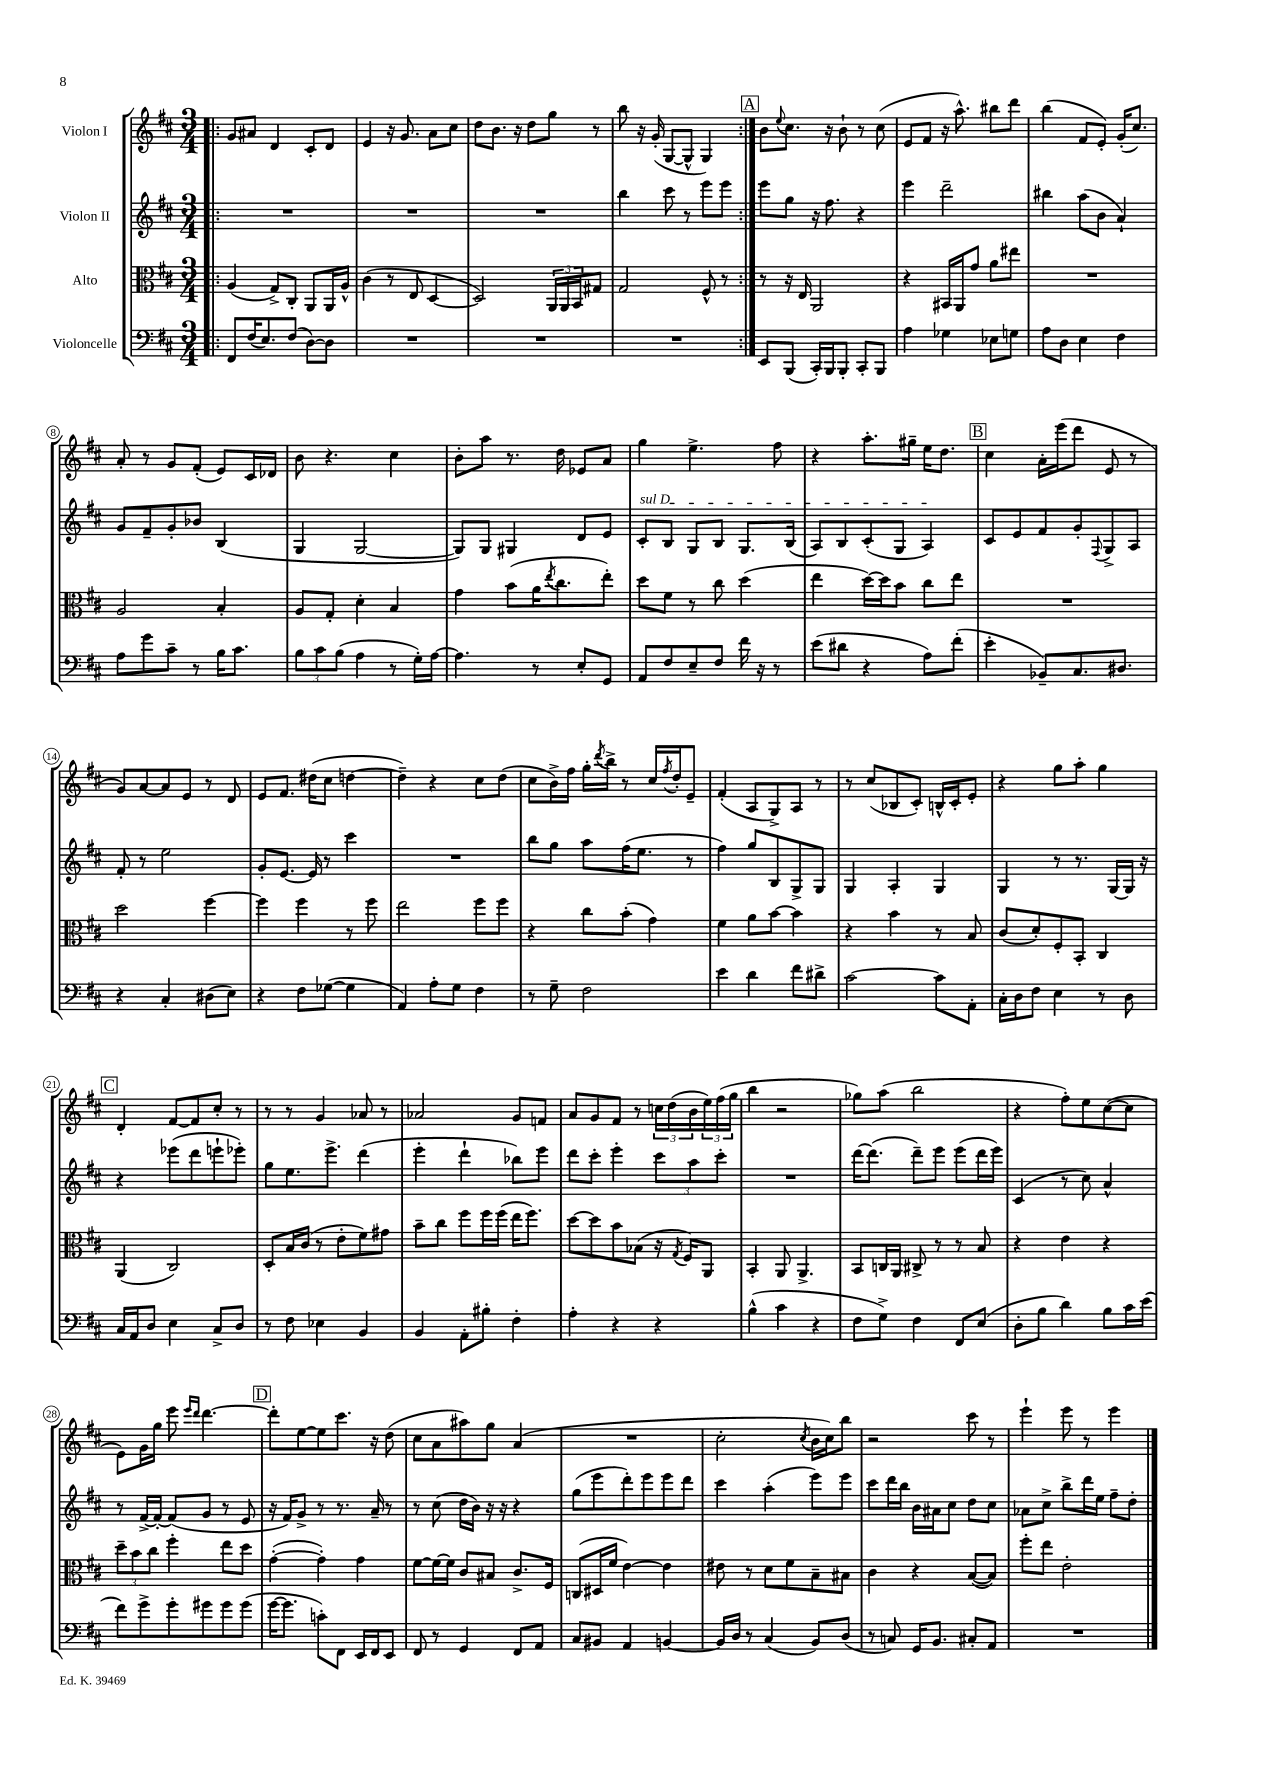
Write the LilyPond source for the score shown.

<<
\new StaffGroup <<
\new Staff = "s0" \with { instrumentName = "Violon I" } {
    \clef treble \key d \major \numericTimeSignature \time 3/4
    \repeat volta 2 { \bar ".|:" g'8 ais'8 d'4 cis'8-. d'8 |
    e'4 r16 g'8. a'8 cis''8 |
    d''8 b'8. r16 d''8 g''8 r8 |
    b''8 r16 g'16-.( g8~ g8-^ g4) | }
    \mark \markup { \box "A" } b'8 \appoggiatura { e''8 } cis''8. r16 b'8-! r8 cis''8( |
    e'8 fis'8 r16 a''8.-^) bis''8 d'''8 |
    b''4( fis'8 e'8-.) g'16-.( cis''8.) |
    a'8-. r8 g'8 fis'8-.( e'8) cis'16 des'16 |
    b'8 r4. cis''4 |
    b'8-. a''8 r8. d''16 ees'8 a'8 |
    g''4 e''4.-> fis''8 |
    r4 a''8.-. gis''16-- e''16 d''8. |
    \mark \markup { \box "B" } cis''4 a'16-. e'''16( d'''8 e'8 r8 |
    g'8) a'8~ a'8 e'8 r8 d'8 |
    e'8 fis'8. dis''16( cis''8 d''4~ |
    d''4--) r4 cis''8 d''8( |
    cis''8 b'16->) fis''16 g''16-. \acciaccatura { d'''8 } b''16-> r8 cis''16 \acciaccatura { fis''8 } d''16-. e'8-- |
    fis'4-.( a8 g8->) a8 r8 |
    r8 cis''8( bes8 cis'8-.) b16-^ cis'16-. e'8-. |
    r4 g''8 a''8-. g''4 |
    \mark \markup { \box "C" } d'4-. fis'8~ fis'8 cis''8-. r8 |
    r8 r8 g'4 aes'8 r8 |
    aes'2 g'8 f'8 |
    a'8 g'8 fis'8 r8 \tuplet 3/2 { c''16 d''16( b'16 } \tuplet 3/2 { e''16) fis''16( g''16 } |
    b''4 r2 |
    ges''8) a''8( b''2 |
    r4 fis''8-.) e''8 cis''8~( cis''8 |
    e'8) g'16 g''16 e'''8 \grace { e'''16 d'''16 } d'''4.~ |
    \mark \markup { \box "D" } d'''8-. e''8~ e''8 cis'''8. r16 d''8( |
    cis''8 a'8 ais''8) g''8 a'4( |
    R2. |
    cis''2-. \acciaccatura { cis''8 } b'16 cis''16) b''8 |
    r2 cis'''8 r8 |
    e'''4-! e'''8 r8 e'''4 \bar "|." |
}
\new Staff = "s1" \with { instrumentName = "Violon II" } {
    \clef treble \key d \major \numericTimeSignature \time 3/4
    \repeat volta 2 { \bar ".|:" R2. |
    R2. |
    R2. |
    b''4 cis'''8 r8 e'''8 e'''8 | }
    \mark \markup { \box "A" } e'''8 g''8 r16 fis''8. r4 |
    e'''4 d'''2-- |
    bis''4 a''8( b'8 a'4-!) |
    g'8 fis'8-- g'8-. bes'8 b4( |
    g4 g2~ |
    g8) g8 gis4 d'8 e'8 |
    \once \override TextSpanner.bound-details.left.text = \markup { \italic "sul D" } cis'8-.\startTextSpan b8 g8 b8 g8. b16( |
    a8) b8 cis'8-.( g8 a4\stopTextSpan) |
    \mark \markup { \box "B" } cis'8 e'8 fis'8 g'8-. \appoggiatura { fis8 } g8-> a8 |
    fis'8-. r8 e''2 |
    g'8-. e'8.~ e'16 r8 cis'''4 |
    R2. |
    b''8 g''8 a''8 fis''16( e''8. r8 |
    fis''4) g''8 b8 g8-> g8 |
    g4 a4-. g4 |
    g4 r8 r8. g16~ g16 r16 |
    \mark \markup { \box "C" } r4 ees'''8( d'''8 e'''8-! ees'''8-.) |
    g''8 e''8. e'''8.-> d'''4( |
    e'''4-. d'''4-! bes''8) e'''8 |
    d'''8 cis'''8-. e'''4-. \tuplet 3/2 { cis'''8 a''8 cis'''8-. } |
    R2. |
    d'''16~ d'''8.( d'''8--) e'''8 e'''8( d'''16 e'''16) |
    cis'4( r8 cis''8) a'4-^ |
    r8 fis'16~-> fis'16~-. fis'8( g'8 r8 e'8 |
    \mark \markup { \box "D" } r16 fis'16) g'8-> r8 r8. a'16-- r8 |
    r8 cis''8( d''16 b'16) r16 r16 r4 |
    g''8( e'''8 d'''8-.) e'''8 e'''8 d'''8 |
    cis'''4 a''4-.( e'''8) e'''8 |
    cis'''8 d'''16 b''16 b'16 ais'16 cis''8 d''8 cis''8 |
    aes'8 cis''8-> b''8-> d'''16 e''16 fis''8-- d''8-. \bar "|." |
}
\new Staff = "s2" \with { instrumentName = "Alto" } {
    \clef alto \key d \major \numericTimeSignature \time 3/4
    \repeat volta 2 { \bar ".|:" a4( g8->) cis8-. a,8 a,16 a16-^ |
    cis'4( r8 e8 d4~ |
    d2) \tuplet 3/2 { a,16 a,16 b,16 } gis8 |
    g2 fis8-^ r8 | }
    \mark \markup { \box "A" } r8 r16 e16 a,2 |
    r4 bis,16 a,16 g'8 a'8 eis''8 |
    R2. |
    a2 b4-. |
    a8 g8-. d'4-. b4 |
    g'4 b'8( a'16 \acciaccatura { e''8 } cis''8. e''8-.) |
    d''8 fis'8 r8 cis''8 d''4( |
    e''4 d''16~) d''16 b'8 cis''8 e''8 |
    \mark \markup { \box "B" } R2. |
    d''2 fis''4~ |
    fis''4 fis''4 r8 fis''8 |
    e''2 fis''8 fis''8 |
    r4 cis''8 b'8-.( g'4) |
    fis'4 a'8 b'8~ b'4 |
    r4 b'4 r8 b8 |
    cis'8( d'8-.) fis8-. b,8-. cis4 |
    \mark \markup { \box "C" } a,4( cis2) |
    d8-. b16 cis'16( r8 e'8-. fis'8) gis'8 |
    b'8-- cis''8 fis''8 fis''16 fis''16( e''16 fis''8.) |
    d''8~ d''8 b'8 bes8( r16 \acciaccatura { g8 } fis16) a,8 |
    b,4-. a,8 a,4.-> |
    b,8 c16 a,16 cis8-> r8 r8 b8 |
    r4 e'4 r4 |
    \tuplet 3/2 { d''8-- b'8 cis''8 } fis''4-. e''8 d''8 |
    \mark \markup { \box "D" } g'4~-.( g'4-.) g'4 |
    fis'8~ fis'16~ fis'16 cis'8 bis8 cis'8.-> fis16 |
    c8( dis16 fis'16 e'4~) e'4 |
    eis'8 r8 d'8 fis'8 b8-- bis8 |
    cis'4 r4 b8~( b8) |
    fis''8-. e''8 e'2-. \bar "|." |
}
\new Staff = "s3" \with { instrumentName = "Violoncelle" } {
    \clef bass \key d \major \numericTimeSignature \time 3/4
    \repeat volta 2 { \bar ".|:" fis,8 fis16( e8.) fis8( d8~) d8 |
    R2. |
    R2. |
    R2. | }
    \mark \markup { \box "A" } e,8 b,,8( cis,16-.) b,,16 b,,8-. cis,8-. b,,8 |
    a4 ges4 ees8 g8 |
    a8 d8 e4 fis4 |
    a8 g'8 cis'8-- r8 b16 cis'8. |
    \tuplet 3/2 { b8 cis'8 b8( } a4 r8 g16-.) a16~ |
    a4. r8 e8-. g,8 |
    a,8 fis8 e8-- fis8 fis'16 r16 r8 |
    e'8( dis'8 r4 a8) fis'8-.( |
    \mark \markup { \box "B" } e'4-. bes,8--) cis8. dis8. |
    r4 cis4-. dis8( e8) |
    r4 fis8 ges8~( ges4 |
    a,4) a8-. g8 fis4 |
    r8 g8-- fis2 |
    e'4 d'4 fis'8 dis'8-> |
    cis'2~ cis'8 a,8-. |
    cis16-. d16 fis8 e4 r8 d8 |
    \mark \markup { \box "C" } cis16 a,16 d8 e4 cis8-> d8 |
    r8 fis8 ees4 b,4 |
    b,4 a,8-. bis8-. fis4-. |
    a4-. r4 r4 |
    b4-^( cis'4 r4 |
    fis8 g8->) fis4 fis,8 e8( |
    d8-. b8 d'4) b8 cis'16 e'16( |
    fis'8) g'8-> g'8-. gis'8 gis'8 gis'8( |
    \mark \markup { \box "D" } g'16~ g'8. c'8-.) fis,8 e,16 fis,16 e,8 |
    fis,8 r8 g,4 fis,8 a,8 |
    cis8 bis,8 a,4 b,4~ |
    b,16 d16 r8 cis4( b,8) d8( |
    r8 c8) g,16 b,8. cis8-. a,8 |
    R2. \bar "|." |
}
>>
>>
\layout { \context { \Score \override BarNumber.stencil = #(make-stencil-circler 0.1 0.3 ly:text-interface::print) } }
